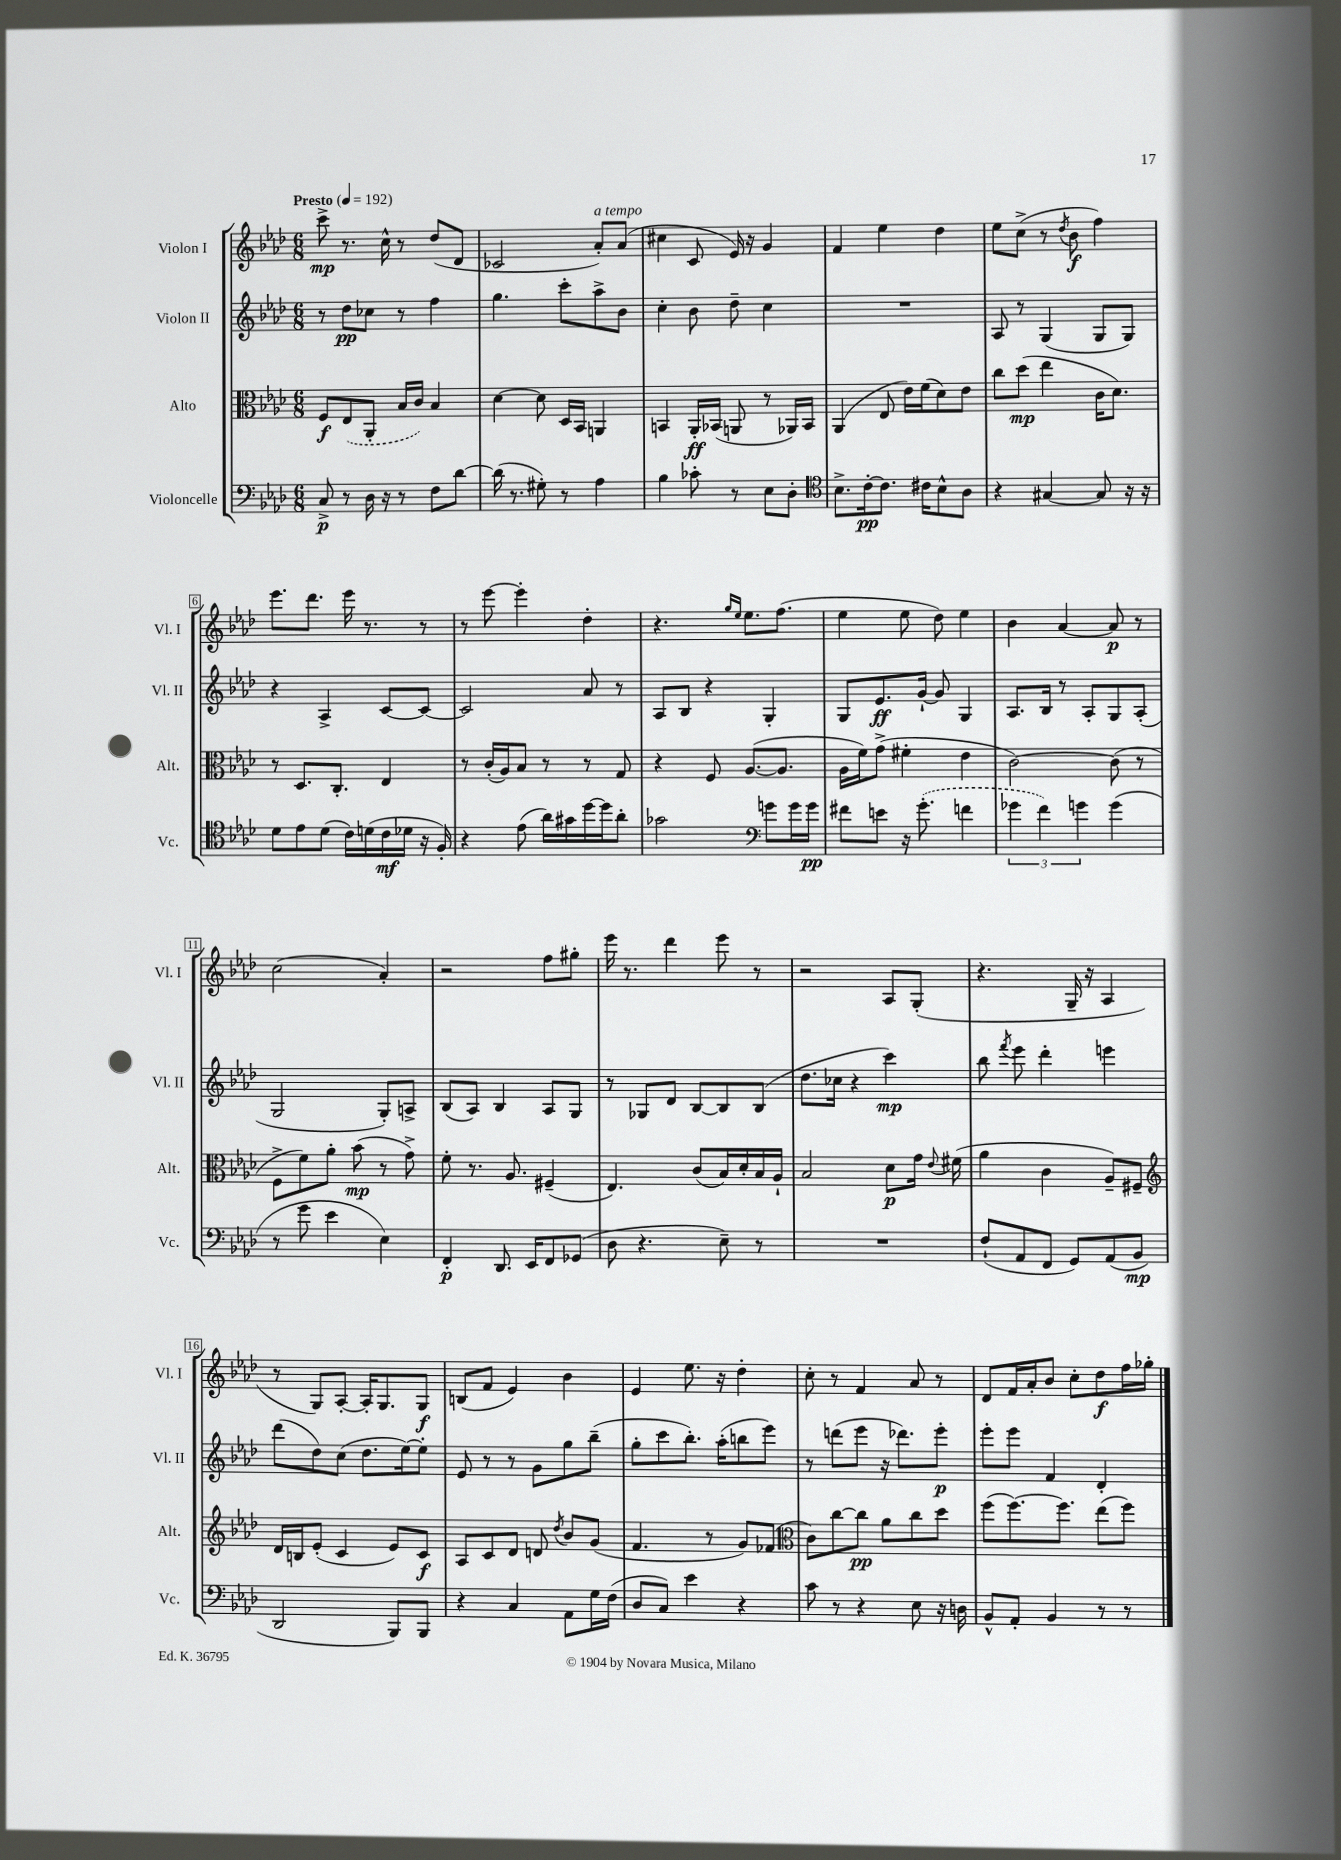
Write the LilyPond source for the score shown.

<<
\new StaffGroup <<
\new Staff = "s0" \with { instrumentName = "Violon I" shortInstrumentName = "Vl. I" } {
    \clef treble \key aes \major \numericTimeSignature \time 6/8 \tempo "Presto" 4 = 192
    \autoBeamOff c'''8->\mp r8. c''16-^ r8 des''8[( des'8] |
    ces'2 aes'8[-.^\markup { \italic "a tempo" }) aes'8]( |
    cis''4 c'8 ees'16) r16 g'4 |
    f'4 ees''4 des''4 |
    ees''8[ c''8]->( r8 \acciaccatura { des''8 } bes'8\f f''4) |
    ees'''8.[ des'''8.] ees'''16 r8. r8 |
    r8 ees'''8~ ees'''4-. des''4-. |
    r4. \grace { g''16[ ees''16] } ees''8.[ f''8.]( |
    ees''4 ees''8 des''8) ees''4 |
    bes'4 aes'4~ aes'8\p r8 |
    c''2( aes'4-.) |
    r2 f''8[ gis''8]-. |
    ees'''16 r8. des'''4 ees'''8 r8 |
    r2 aes8[ g8]-.( |
    r4. g16-- r16 aes4 |
    r8 g8[) aes8]~-. aes16[-. g8. g8]\f |
    b8[( f'8] ees'4) bes'4 |
    ees'4 ees''8. r16 des''4-. |
    c''8-. r8 f'4 aes'8 r8 |
    des'8[ f'16 aes'16-. bes'8] c''8[-. des''8\f f''16 ges''16]-. \bar "|." |
}
\new Staff = "s1" \with { instrumentName = "Violon II" shortInstrumentName = "Vl. II" } {
    \clef treble \key aes \major \numericTimeSignature \time 6/8
    \autoBeamOff r8 des''8[\pp ces''8] r8 f''4 |
    g''4. c'''8[-. aes''8-> bes'8] |
    c''4-. bes'8 des''8-- c''4 |
    R2. |
    aes8 r8 g4( g8[ g8]) |
    r4 aes4-> c'8[~ c'8]~ |
    c'2 aes'8 r8 |
    aes8[ bes8] r4 g4-. |
    g8[ ees'8.\ff g'16]~-! g'8 g4 |
    aes8.[ bes16] r8 aes8[-. g8 aes8]-.( |
    g2 g8[-.) a8]-> |
    bes8[( aes8]) bes4 aes8[ g8] |
    r8 ges8[ des'8] bes8[~ bes8 bes8]( |
    des''8.[ ces''16] r4 c'''4\mp) |
    bes''8 \acciaccatura { f'''8 } ees'''8 des'''4-. e'''4 |
    des'''8[( des''8) c''8]( des''8.[ ees''16~) ees''8]-. |
    ees'8 r8 r8 g'8[ g''8 bes''8]--( |
    g''8[-. c'''8 bes''8.]-.) aes''16[-.( b''8 ees'''8]) |
    r8 d'''8[( ees'''8] r16 des'''8.[) ees'''8]-.\p |
    ees'''8[-. ees'''8] f'4 des'4-. \bar "|." |
}
\new Staff = "s2" \with { instrumentName = "Alto" shortInstrumentName = "Alt." } {
    \clef alto \key aes \major \numericTimeSignature \time 6/8
    \autoBeamOff f8[\f \once \slurDashed ees8( aes,8]-. bes16[ c'16]) bes4 |
    des'4~ des'8 des16[ bes,16] a,4 |
    b,4 aes,16[-.\ff bes,16]( a,8 r8 aes,16[) bes,16] |
    aes,4( ees8 ees'16[) f'16( des'8) ees'8] |
    c''8[ des''8]\mp( ees''4 c'16[ des'8.]) |
    r8 des8.[ c8.]-. ees4 |
    r8 c'16[-.( aes16) bes8] r8 r8 g8 |
    r4 f8 aes8.[~( aes8.] |
    aes16[ f'16) g'8]->( fis'4-. ees'4 |
    c'2~) c'8( r8 |
    f8[-> f'8) aes'8]-. bes'8\mp( r8 g'8->) |
    f'8-. r8. aes8. fis4--( |
    ees4.) c'8[( bes16) des'16-. bes16 aes16]-! |
    bes2 des'8[\p g'16] \appoggiatura { ees'8 } fis'16( |
    aes'4 c'4 aes8[--) fis8]-- |
    \clef treble des'16[ b16 ees'8]-.( c'4 ees'8[) c'8]\f |
    aes8[ c'8 des'8] d'8 \acciaccatura { des''8 } bes'8[ g'8]( |
    f'4. r8 g'8[) fes'8]( |
    \clef alto c'8[) c''8~ c''8]\pp aes'8[ c''8 des''8] |
    f''8[( f''8.~) f''8.] ees''8[( f''8]) \bar "|." |
}
\new Staff = "s3" \with { instrumentName = "Violoncelle" shortInstrumentName = "Vc." } {
    \clef bass \key aes \major \numericTimeSignature \time 6/8
    \autoBeamOff c8->\p r8 des16 r16 r8 f8[ des'8]~ |
    des'16( r8. gis8-.) r8 aes4 |
    bes4 ces'8-. r8 ees8[ des8]-. |
    \clef tenor bes8.[-> c'16~-.\pp c'8.] cis'16[ bes8-^ aes8] |
    r4 gis4~ gis8 r16 r16 |
    des'8[ ees'8 des'8]( c'16[) d'16( c'16\mf des'16] r16 f16-.) |
    r4 ees'8( aes'16[) gis'16 des''16~ des''16 aes'8]-. |
    ges'2 \clef bass g'8[ g'16 g'16]\pp |
    fis'8[ e'8] r16 \once \slurDashed g'8.-.( f'4 |
    \tuplet 3/2 { ges'4 f'4) g'4 } g'4( |
    r8 g'8 ees'4 ees4) |
    f,4-.\p des,8. ees,16[ f,8 ges,8]( |
    des8 r4. ees8--) r8 |
    R2. |
    f8[-!( aes,8 f,8] g,8[) aes,8( bes,8]\mp |
    des,2 bes,,8[) bes,,8] |
    r4 c4 aes,8[ g16 f16]( |
    des8[ c8]) ees'4 r4 |
    c'8 r8 r4 ees8 r16 d16 |
    bes,8[-^ aes,8]-. bes,4 r8 r8 \bar "|." |
}
>>
>>
\layout { \context { \Score \override BarNumber.stencil = #(make-stencil-boxer 0.1 0.3 ly:text-interface::print) } }
